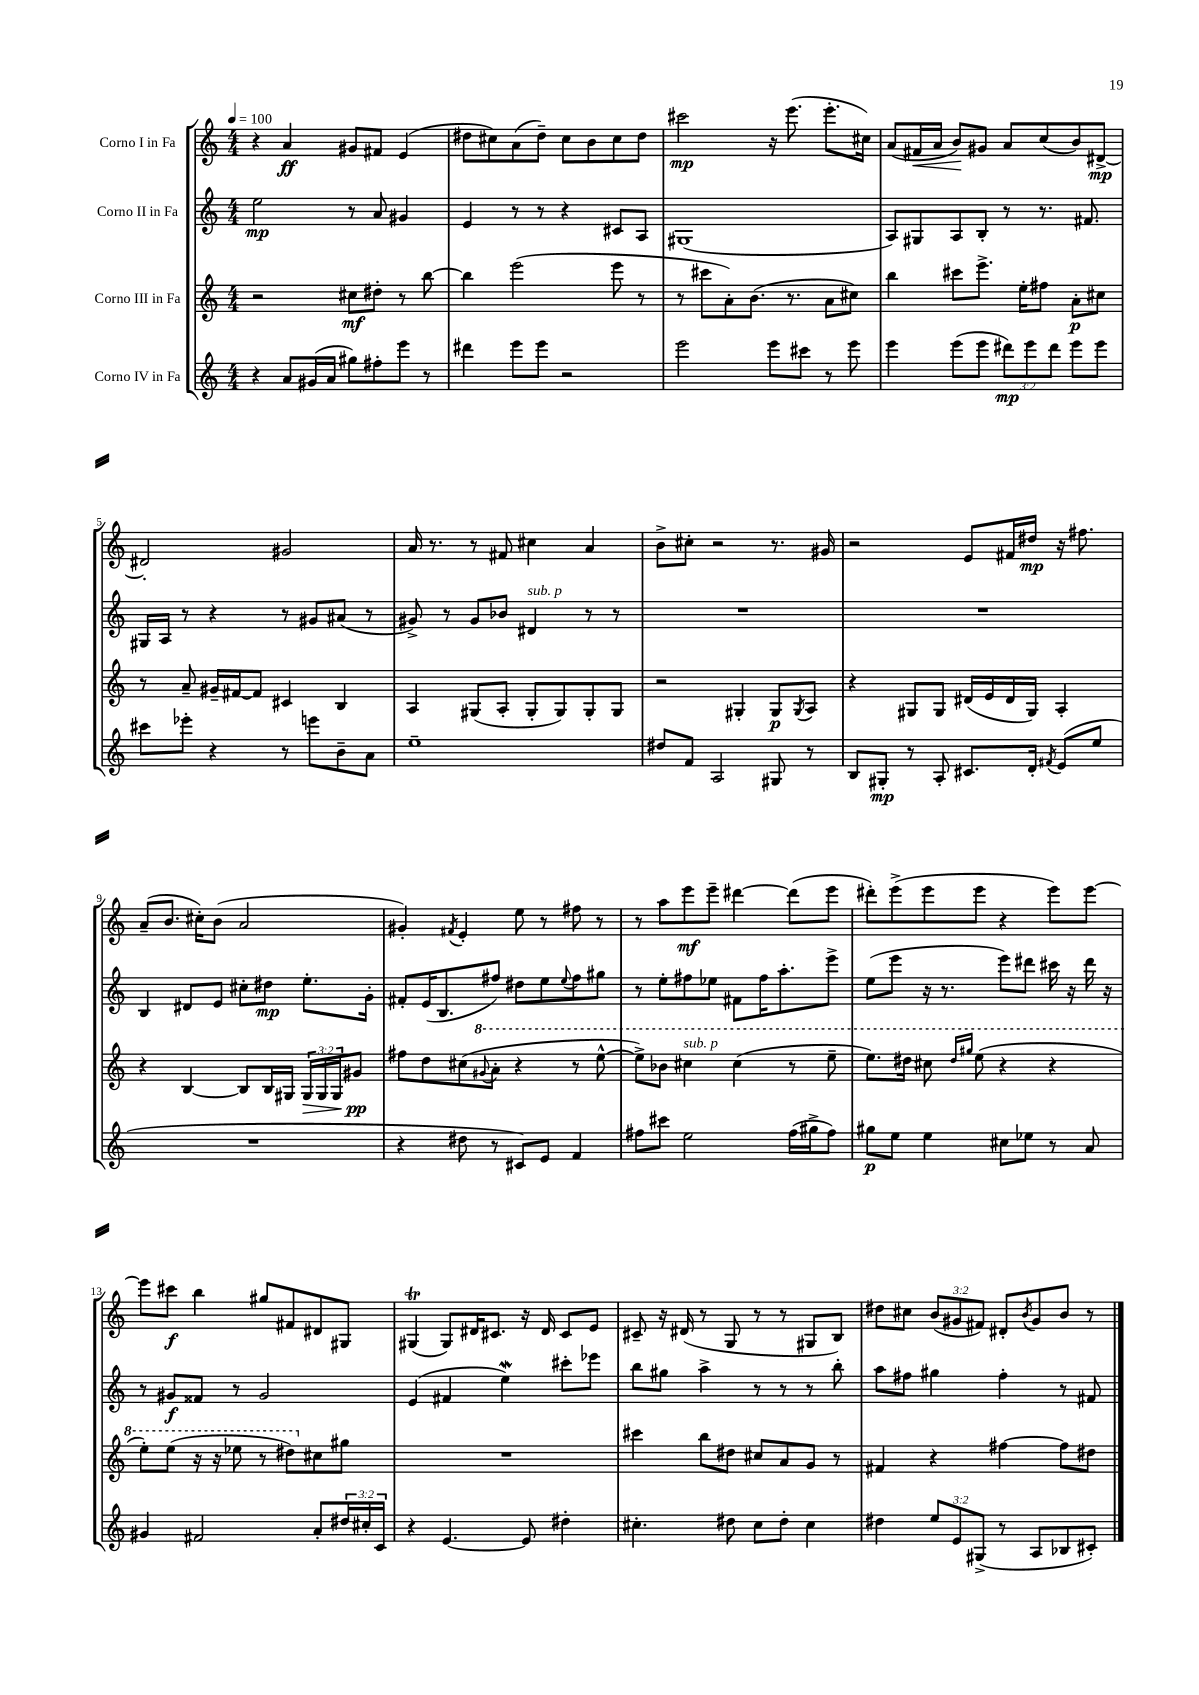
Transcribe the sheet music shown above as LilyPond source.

<<
\new StaffGroup <<
\new Staff = "s0" \with { instrumentName = "Corno I in Fa" } {
    \clef treble \key c \major \numericTimeSignature \time 4/4 \override Staff.TupletNumber.text = #tuplet-number::calc-fraction-text \tempo 4 = 100
    r4 a'4\ff gis'8 fis'8 e'4( |
    dis''8 cis''8) a'8( dis''8--) cis''8 b'8 cis''8 dis''8 |
    cis'''2\mp r16 e'''8.( e'''8.-. cis''16) |
    a'8( fis'16\< a'16 b'8\!) gis'8 a'8 c''8( b'8) dis'8~->\mp |
    dis'2-. gis'2 |
    a'16 r8. r8 fis'8 cis''4 a'4 |
    b'8-> cis''8-. r2 r8. gis'16 |
    r2 e'8 fis'16 dis''16\mp r16 fis''8. |
    a'8--( b'8. cis''16-.) b'8( a'2 |
    gis'4-.) \acciaccatura { fis'8 } e'4-. e''8 r8 fis''8 r8 |
    r8 a''8 e'''8\mf e'''8-- dis'''4~ dis'''8( e'''8 |
    dis'''8-.) e'''8->( e'''8 e'''8 r4 e'''8) e'''8~ |
    e'''8 cis'''8\f b''4 gis''8 fis'8 dis'8 gis8 |
    gis4\trill( gis8) dis'16 cis'8. r16 dis'16 cis'8 e'8 |
    cis'8-- r16 dis'16( r8 g8 r8 r8 gis8 b8) |
    dis''8 cis''8 \tuplet 3/2 { b'8( gis'8 fis'8) } dis'8-. \acciaccatura { b'8 } gis'8 b'8 r8 \bar "|." |
}
\new Staff = "s1" \with { instrumentName = "Corno II in Fa" } {
    \clef treble \key c \major \numericTimeSignature \time 4/4
    e''2\mp r8 a'8 gis'4 |
    e'4 r8 r8 r4 cis'8 a8 |
    gis1( |
    a8) gis8 a8 b8-. r8 r8. fis'8. |
    gis16 a16 r8 r4 r8 gis'8 ais'8( r8 |
    gis'8->) r8 gis'8 bes'8 dis'4^\markup { \italic "sub. p" } r8 r8 |
    R1 |
    R1 |
    b4 dis'8 e'8 cis''8-. dis''8\mp e''8.-. g'16-. |
    fis'8-. e'16( b8. fis''8) dis''8 e''8 \appoggiatura { e''8 } fis''8 gis''8 |
    r8 e''8-. fis''8 ees''8 fis'8 fis''16 a''8.-. e'''8-> |
    e''8( e'''8 r16 r8. e'''8) dis'''8 cis'''16 r16 dis'''16 r16 |
    r8 gis'8\f fisis'8 r8 gis'2 |
    e'4( fis'4 e''4\mordent) cis'''8-. ees'''8 |
    b''8 gis''8 a''4-> r8 r8 r8 b''8-. |
    a''8 fis''8 gis''4 fis''4-. r8 fis'8 \bar "|." |
}
\new Staff = "s2" \with { instrumentName = "Corno III in Fa" } {
    \clef treble \key c \major \numericTimeSignature \time 4/4 \override Staff.TupletNumber.text = #tuplet-number::calc-fraction-text
    r2 cis''8\mf dis''8-. r8 b''8~ |
    b''4 e'''2( e'''8 r8 |
    r8 cis'''8 a'8-.) b'8.( r8. a'8 cis''8) |
    b''4 cis'''8 e'''8.-> e''16-. fis''8 a'8-.\p cis''8 |
    r8 a'8-- gis'16-- fis'16~ fis'8 cis'4 b4 |
    a4 gis8( a8-. gis8-. gis8) gis8-. gis8 |
    r2 gis4-. gis8\p \acciaccatura { gis8 } a8 |
    r4 gis8 gis8 dis'16( e'16 dis'16 gis16) a4-. |
    r4 b4~ b8 b16 gis16 \tuplet 3/2 { gis16\> gis16 gis16 } gis'8\pp\! |
    fis''8 d''8 cis''8( \ottava #1 \appoggiatura { gis''8 } a''8-. r4 r8 e'''8~-^ |
    e'''8->) bes''8 cis'''4^\markup { \italic "sub. p" } cis'''4( r8 e'''8-- |
    e'''8.) dis'''16 cis'''8 \grace { dis'''16 gis'''16 } e'''8( r4 r4 |
    e'''8-.) e'''8( r16 r16 ees'''8 r8 dis'''8) \ottava #0 cis''8 gis''8 |
    R1 |
    cis'''4 b''8 dis''8 cis''8 a'8 g'8 r8 |
    fis'4 r4 fis''4~ fis''8 dis''8 \bar "|." |
}
\new Staff = "s3" \with { instrumentName = "Corno IV in Fa" } {
    \clef treble \key c \major \numericTimeSignature \time 4/4 \override Staff.TupletNumber.text = #tuplet-number::calc-fraction-text
    r4 a'8 gis'16( a'16 gis''8) fis''8-. e'''8 r8 |
    dis'''4 e'''8 e'''8 r2 |
    e'''2 e'''8 cis'''8 r8 e'''8 |
    e'''4 e'''8( e'''8 \tuplet 3/2 { dis'''8\mp) e'''8 dis'''8 } e'''8 e'''8 |
    cis'''8 ees'''8-. r4 r8 e'''8 b'8-- a'8 |
    e''1-- |
    dis''8 f'8 a2 gis8 r8 |
    b8 gis8-.\mp r8 a8-. cis'8. d'16-. \acciaccatura { fis'8 } e'8( e''8 |
    R1 |
    r4 dis''8 r8 cis'8) e'8 f'4 |
    fis''8 cis'''8 e''2 fis''16( gis''16-> fis''8) |
    gis''8\p e''8 e''4 cis''8 ees''8 r8 a'8 |
    gis'4 fis'2 a'8-. \tuplet 3/2 { dis''16 cis''16-. c'16 } |
    r4 e'4.~ e'8 dis''4-. |
    cis''4.-. dis''8 cis''8 dis''8-. cis''4 |
    dis''4 \tuplet 3/2 { e''8 e'8 gis8->( } r8 a8 bes8 cis'8-.) \bar "|." |
}
>>
>>
